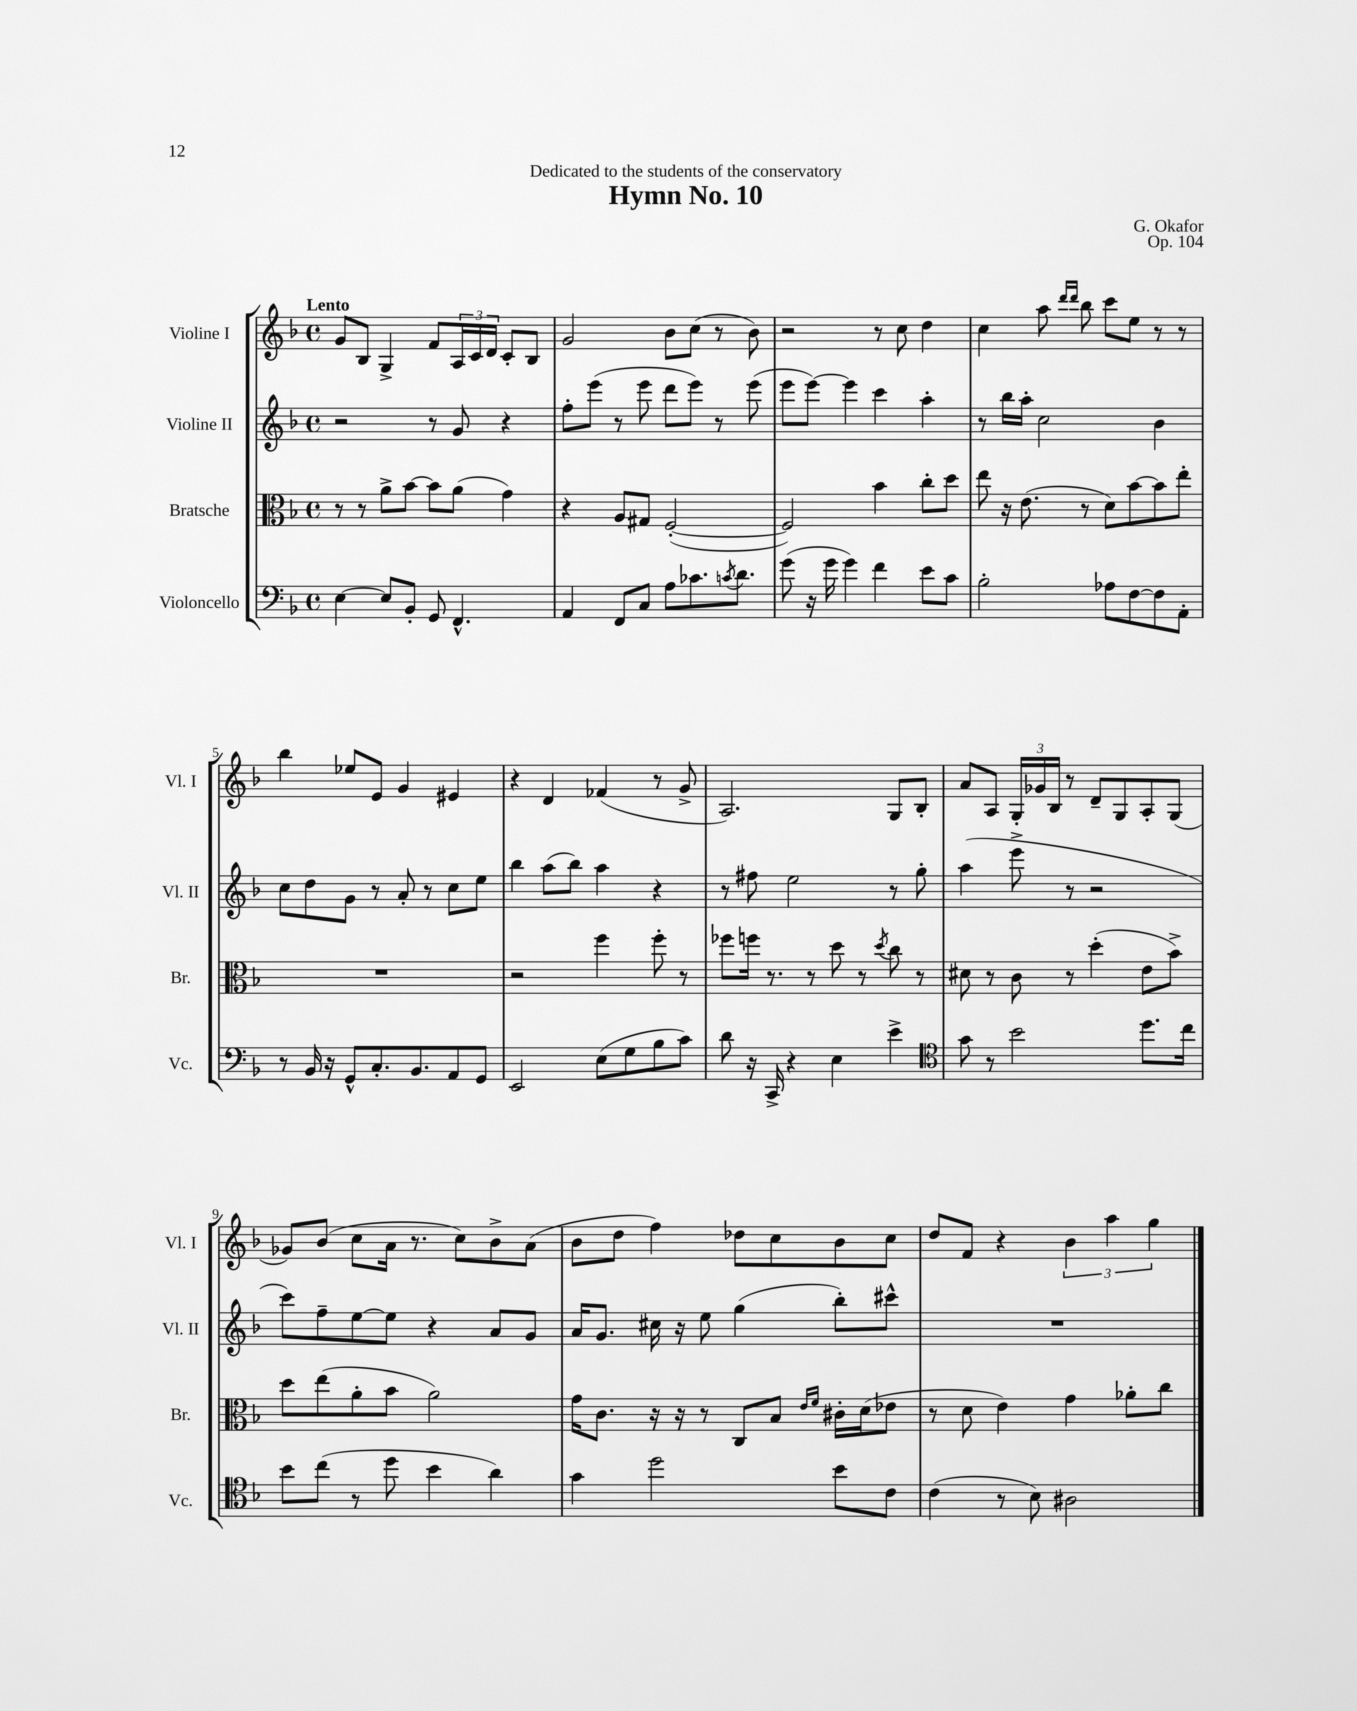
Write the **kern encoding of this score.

**kern	**kern	**kern	**kern
*part4	*part3	*part2	*part1
*staff4	*staff3	*staff2	*staff1
*I"Violoncello	*I"Bratsche	*I"Violine II	*I"Violine I
*I'Vc.	*I'Br.	*I'Vl. II	*I'Vl. I
*clefF4	*clefC3	*clefG2	*clefG2
*k[b-]	*k[b-]	*k[b-]	*k[b-]
*M4/4	*M4/4	*M4/4	*M4/4
*met(c)	*met(c)	*met(c)	*met(c)
=1	=1	=1	=1
!	!	!	!LO:TX:a:B:t=Lento
[4E\	8r	2r	8g/L
.	8r	.	8B-/J
8E/L]	8a^\L	.	4G^/
8BB-'/J	[8b-\J	.	.
8GG/	8b-\L]	8r	8f/L
4.FF^^/	(8a\J	8g/	24A/L
.	.	.	24c/
.	.	.	24d/JJ
.	4g\)	4r	8c'/L
.	.	.	8B-/J
=2	=2	=2	=2
4AA/	4r	8ff'\L	2g/
.	.	(8eee\J	.
8FF/L	8A/L	8r	.
8C/J	8G#X/J	8eee\	.
8A\L	([2F'/	8ddd\L	8b-\L
8.c-X\	.	8eee\J)	(8cc\J
.	.	8r	8r
8qcn/	.	.	.
8.d\J	.	.	.
.	.	(8eee\	8b-\)
=3	=3	=3	=3
(8g\	2F/])	8eee\L	2r
16r	.	[8eee\J)	.
16g\	.	.	.
4g\)	.	4eee\]	.
4f\	4b-\	4ccc\	8r
.	.	.	8cc\
8e\L	8cc'\L	4aa'\	4dd\
8c\J	8dd\J	.	.
=4	=4	=4	=4
2B-'\	8ee\	8r	4cc\
.	16r	16bb-\LL	.
.	(8.e\	16aa'\JJ	.
.	.	2cc\	8aa\
.	.	.	16qqddd/LL
.	.	.	16qqddd/JJ
.	8r	.	8bb-\
8A-X\L	8d\L)	.	8ccc\L
[8F\	[8b-\	.	8ee\J
8F\]	8b-\]	4b-\	8r
8AA'\J	8ee'\J	.	8r
!!LO:LB:g=z
=5	=5	=5	=5
8r	1r	8cc\L	4bb-\
16BB-/	.	8dd\	.
16r	.	.	.
8GG^^/L	.	8g\J	8ee-X/L
8.C'/	.	8r	8e/J
.	.	8a'/	4g/
8.BB-/	.	.	.
.	.	8r	.
8AA/	.	8cc\L	4e#X/
8GG/J	.	8ee\J	.
=6	=6	=6	=6
2EE/	2r	4bb-\	4r
.	.	(8aa\L	4d/
.	.	8bb-\J)	.
(8E\L	4ff\	4aa\	(4f-X/
8G\	.	.	.
8B-\	8ff'\	4r	8r
8c\J)	8r	.	8g^/
=7	=7	=7	=7
8d\	8ff-X\L	8r	2.A/)
16r	16ffn\Jk	8ff#X\	.
16CC^/	8.r	.	.
4r	.	2ee\	.
.	8r	.	.
4E\	8dd\	.	.
.	8r	.	.
.	8qdd/	.	.
4e^\	8cc\	8r	8G/L
.	8r	8gg'\	8B-'/J
=8	=8	=8	=8
*clefC4	*	*	*
8g\	8d#X\	(4aa\	8a/L
8r	8r	.	8A/J
2b-\	8c\	8eee^\	24G'/LL
.	.	.	24g-X/
.	.	.	24B-/JJ
.	8r	8r	8r
.	(4dd'\	2r	8d~/L
.	.	.	8G/
8.dd\L	8e\L	.	8A'/
.	8b-^\J)	.	(8G/J
16cc\Jk	.	.	.
!!LO:LB:g=z
=9	=9	=9	=9
8b-\L	8dd\L	8ccc\L)	8g-X/L)
(8cc\J	(8ee\	8ff~\	(8b-/J
8r	8a'\	[8ee\	8cc\L
8dd\	8b-\J	8ee\J]	16a\Jk
.	.	.	8.r
4b-\	2a\)	4r	.
.	.	.	8cc\L)
4a\)	.	8a/L	8b-^\
.	.	8g/J	(8a\J
=10	=10	=10	=10
4g\	16g\KL	16a/KL	8b-\L
.	8.c\J	8.g/J	.
.	.	.	8dd\J
2dd\	16r	16cc#X\	4ff\)
.	16r	16r	.
.	8r	8ee\	.
.	8C/L	(4gg\	8dd-X\L
.	8B-/J	.	8cc\
.	16qqe/LL	.	.
.	16qqf/JJ	.	.
8b-\L	16c#X'\LL	8bb-'\L)	8b-\
.	(16d\J	.	.
8c\J	8e-X\J	8ccc#X^^\J	8cc\J
=11	=11	=11	=11
(4c\	8r	1r	8dd/L
.	8d\	.	8f/J
8r	4e\)	.	4r
8B-\)	.	.	.
2A#X\	4g\	.	6b-\
.	.	.	6aa\
.	8a-X'\L	.	.
.	.	.	6gg\
.	8cc\J	.	.
==	==	==	==
*-	*-	*-	*-
